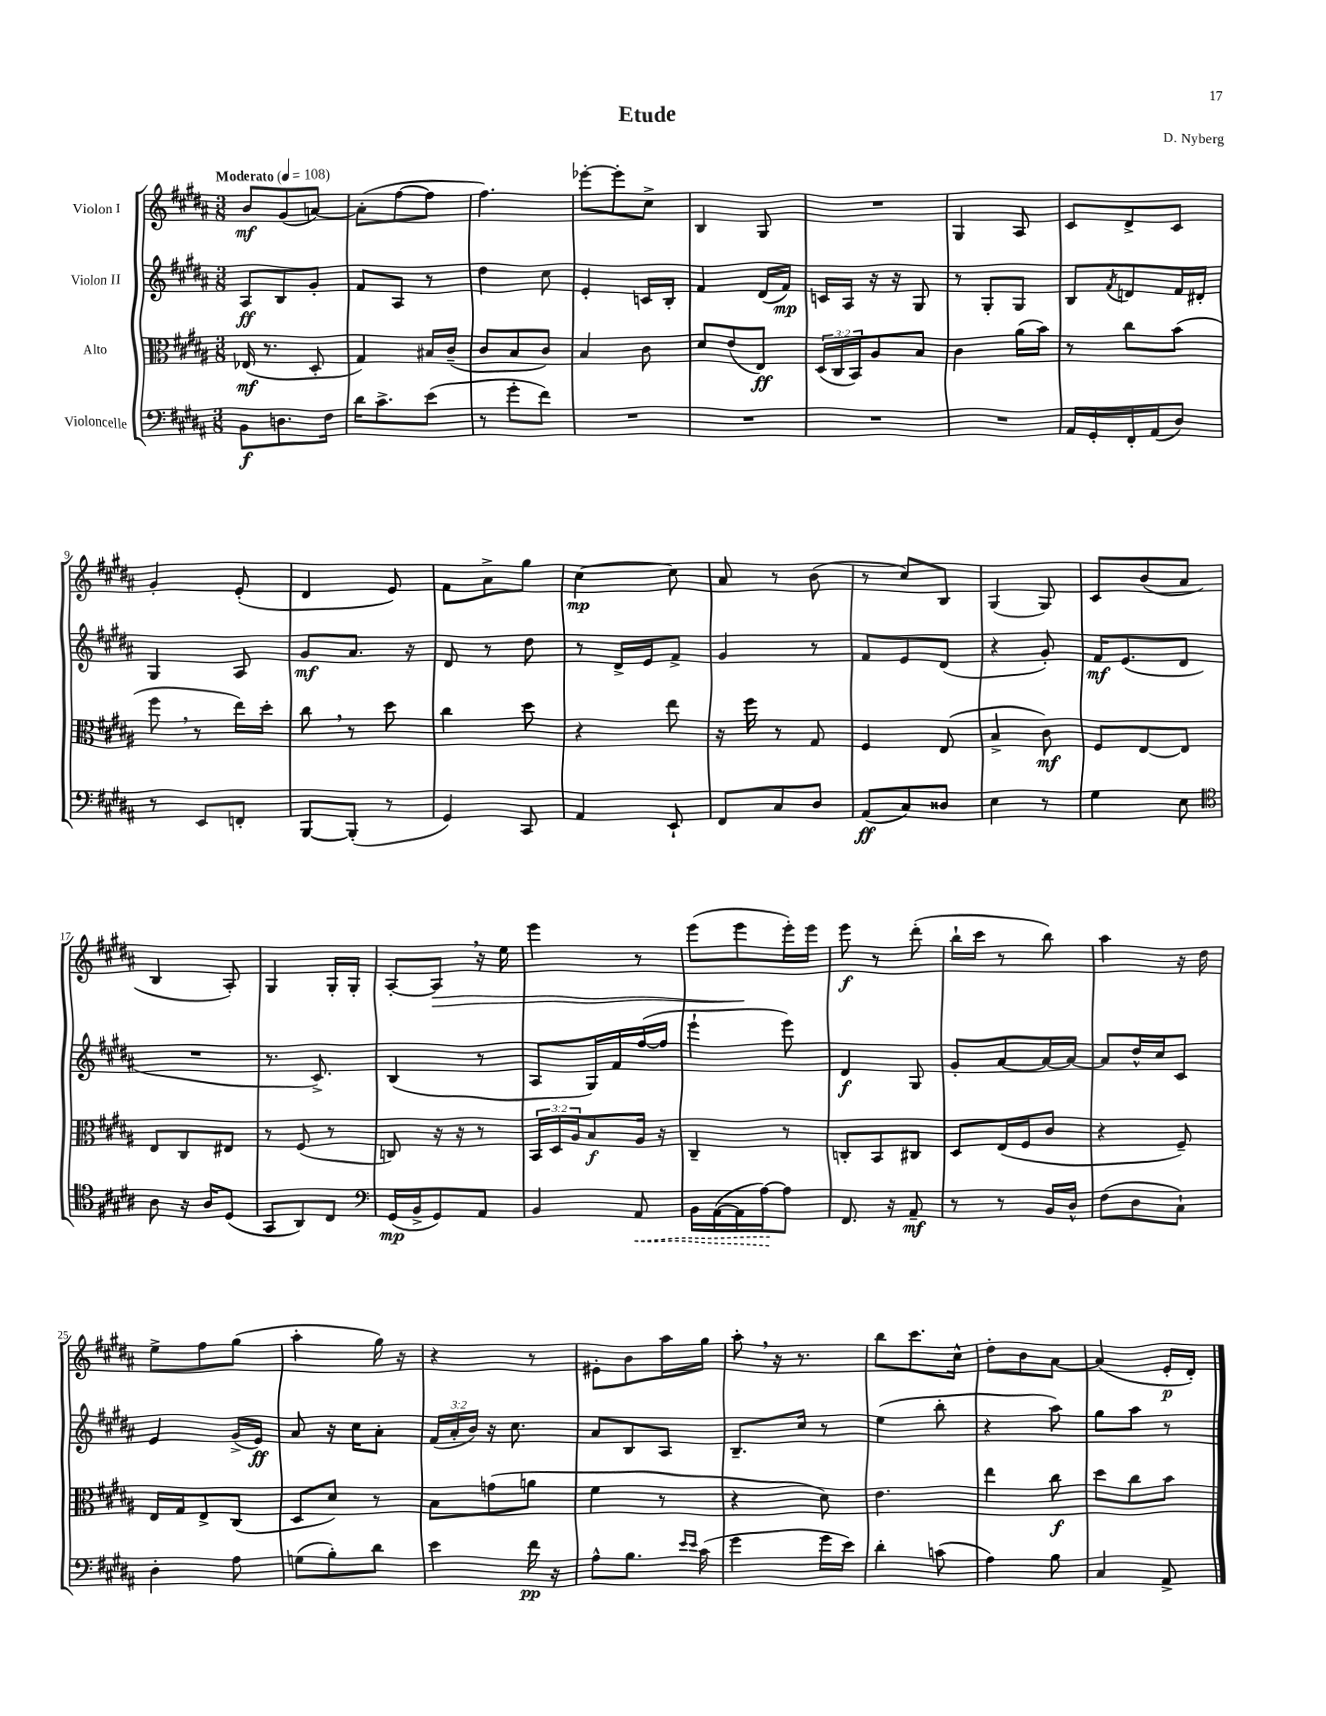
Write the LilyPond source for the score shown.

\header { title = "Etude" composer = "D. Nyberg" }
<<
\new StaffGroup <<
\new Staff = "s0" \with { instrumentName = "Violon I" } {
    \clef treble \key b \major \numericTimeSignature \time 3/8 \tempo "Moderato" 4 = 108
    b'8\mf gis'8( a'8~) |
    a'8-.( fis''8~ fis''8 |
    fis''4.) |
    ees'''8~-. ees'''8-. cis''8-> |
    b4 gis8 |
    R4. |
    gis4 ais8 |
    cis'8 dis'8-> cis'8 |
    gis'4-. e'8-.( |
    dis'4 e'8) |
    fis'8 ais'8-> gis''8 |
    cis''4~\mp cis''8 |
    ais'8 r8 b'8( |
    r8 cis''8) b8 |
    gis4( gis8) |
    cis'8 b'8( ais'8 |
    b4 ais8-.) |
    gis4 gis16-. gis16-. |
    ais8~-. ais8\> \breathe r16 e''16 |
    e'''4 r8 |
    e'''8( e'''8\! e'''16-.) e'''16 |
    e'''8\f r8 dis'''8-.( |
    b''16-! cis'''16 r8 b''8) |
    ais''4 r16 dis''16 |
    e''8-> fis''8 gis''8( |
    ais''4-. gis''16) r16 |
    r4 r8 |
    eis'8-. b'8 ais''16 gis''16 |
    ais''8-. \breathe r16 r8. |
    b''8 cis'''8. cis''16-^ |
    dis''8-. b'8 ais'8~ |
    ais'4( e'16-.\p dis'16-.) \bar "|." |
}
\new Staff = "s1" \with { instrumentName = "Violon II" } {
    \clef treble \key b \major \numericTimeSignature \time 3/8 \override Staff.TupletNumber.text = #tuplet-number::calc-fraction-text
    ais8\ff b8 gis'8-. |
    fis'8 ais8 r8 |
    dis''4 cis''8 |
    e'4-. c'16 b16-. |
    fis'4 dis'16( fis'16\mp) |
    c'16 ais16 r16 r16 gis8 |
    r8 gis8-. gis8 |
    b8 \acciaccatura { fis'8 } d'8 fis'16 dis'16-. |
    gis4 ais8 |
    gis'8\mf ais'8. r16 |
    dis'8 r8 dis''8 |
    r8 dis'16-> e'16 fis'8-> |
    gis'4 r8 |
    fis'8 e'8 dis'8( |
    r4 gis'8-.) |
    fis'16\mf e'8.( dis'8 |
    R4. |
    r8. cis'8.->) |
    b4( r8 |
    ais8 gis16) fis'16 fis''16~( fis''16 |
    e'''4-! e'''8) |
    dis'4\f gis8 |
    gis'8-. ais'8~ ais'16~ ais'16~ |
    ais'8 dis''16-^ cis''16 cis'8 |
    e'4 gis'16->( e'16\ff) |
    ais'8 r16 cis''16 ais'8-. |
    \tuplet 3/2 { fis'16( ais'16-. b'16) } r16 cis''8. |
    ais'8 b8 ais8 |
    b8.-- cis''16 r8 |
    e''4( b''8-. |
    r4 ais''8) |
    gis''8 ais''8 r8 \bar "|." |
}
\new Staff = "s2" \with { instrumentName = "Alto" } {
    \clef alto \key b \major \numericTimeSignature \time 3/8 \override Staff.TupletNumber.text = #tuplet-number::calc-fraction-text
    ees16\mf( r8. dis8-. |
    gis4) bis16 cis'16--( |
    cis'8 b8 cis'8) |
    b4 cis'8 |
    dis'8 e'8( e8\ff) |
    \tuplet 3/2 { dis16( cis16 b,16) } ais8 b8 |
    cis'4 ais'16( b'16) |
    r8 cis''8 b'8( |
    fis''8 \breathe r8 e''16) dis''16-. |
    cis''8 \breathe r8 dis''8 |
    cis''4 dis''8 |
    r4 e''8 |
    r16 fis''16 r8 gis8 |
    fis4 e8( |
    b4-> cis'8\mf) |
    fis8 e8~ e8 |
    e8 cis8 eis8 |
    r8 fis8( r8 |
    c8) r16 r16 r8 |
    \tuplet 3/2 { b,16 dis16 ais16 } b8\f ais16 r16 |
    cis4-- r8 |
    c8-. b,8 cis8 |
    dis8 e16( fis16 cis'8 |
    r4 fis8--) |
    e16 gis16 e8-> cis8( |
    dis8 dis'8) r8 |
    b8 g'8( a'8 |
    fis'4 r8 |
    r4 dis'8) |
    e'4. |
    e''4 cis''8\f |
    dis''8 cis''8 b'8 \bar "|." |
}
\new Staff = "s3" \with { instrumentName = "Violoncelle" } {
    \clef bass \key b \major \numericTimeSignature \time 3/8
    b,8\f d8. fis16 |
    dis'16 cis'8.-> e'8( |
    r8 gis'8-. fis'8) |
    R4. |
    R4. |
    R4. |
    R4. |
    ais,16 gis,16-. fis,16-. ais,16( dis8) |
    r8 e,8 f,8-. |
    b,,8~ b,,8-.( r8 |
    gis,4) cis,8 |
    ais,4 e,8-! |
    fis,8 cis8 dis8 |
    ais,8\ff( cis8) disis8 |
    e4 r8 |
    gis4 e8 |
    \clef tenor ais8 r16 ais16 dis8( |
    gis,8 ais,8) cis8 |
    \clef bass gis,16\mp( b,16-> gis,8) ais,8 |
    b,4 \once \override Hairpin.style = #'dashed-line ais,8\< |
    b,16 ais,16~( ais,16 ais16~\!) ais8 |
    fis,8. r16 ais,8--\mf |
    r8 r8 b,16 dis16-^ |
    fis8( dis8 cis8-!) |
    dis4-. ais8 |
    g8( b8-.) dis'8 |
    e'4 fis'16\pp r16 |
    ais8-^ b8. \grace { e'16 e'16 } cis'16( |
    gis'4 gis'16 e'16) |
    dis'4-. c'8( |
    ais4) b8 |
    cis4 ais,8-> \bar "|." |
}
>>
>>
